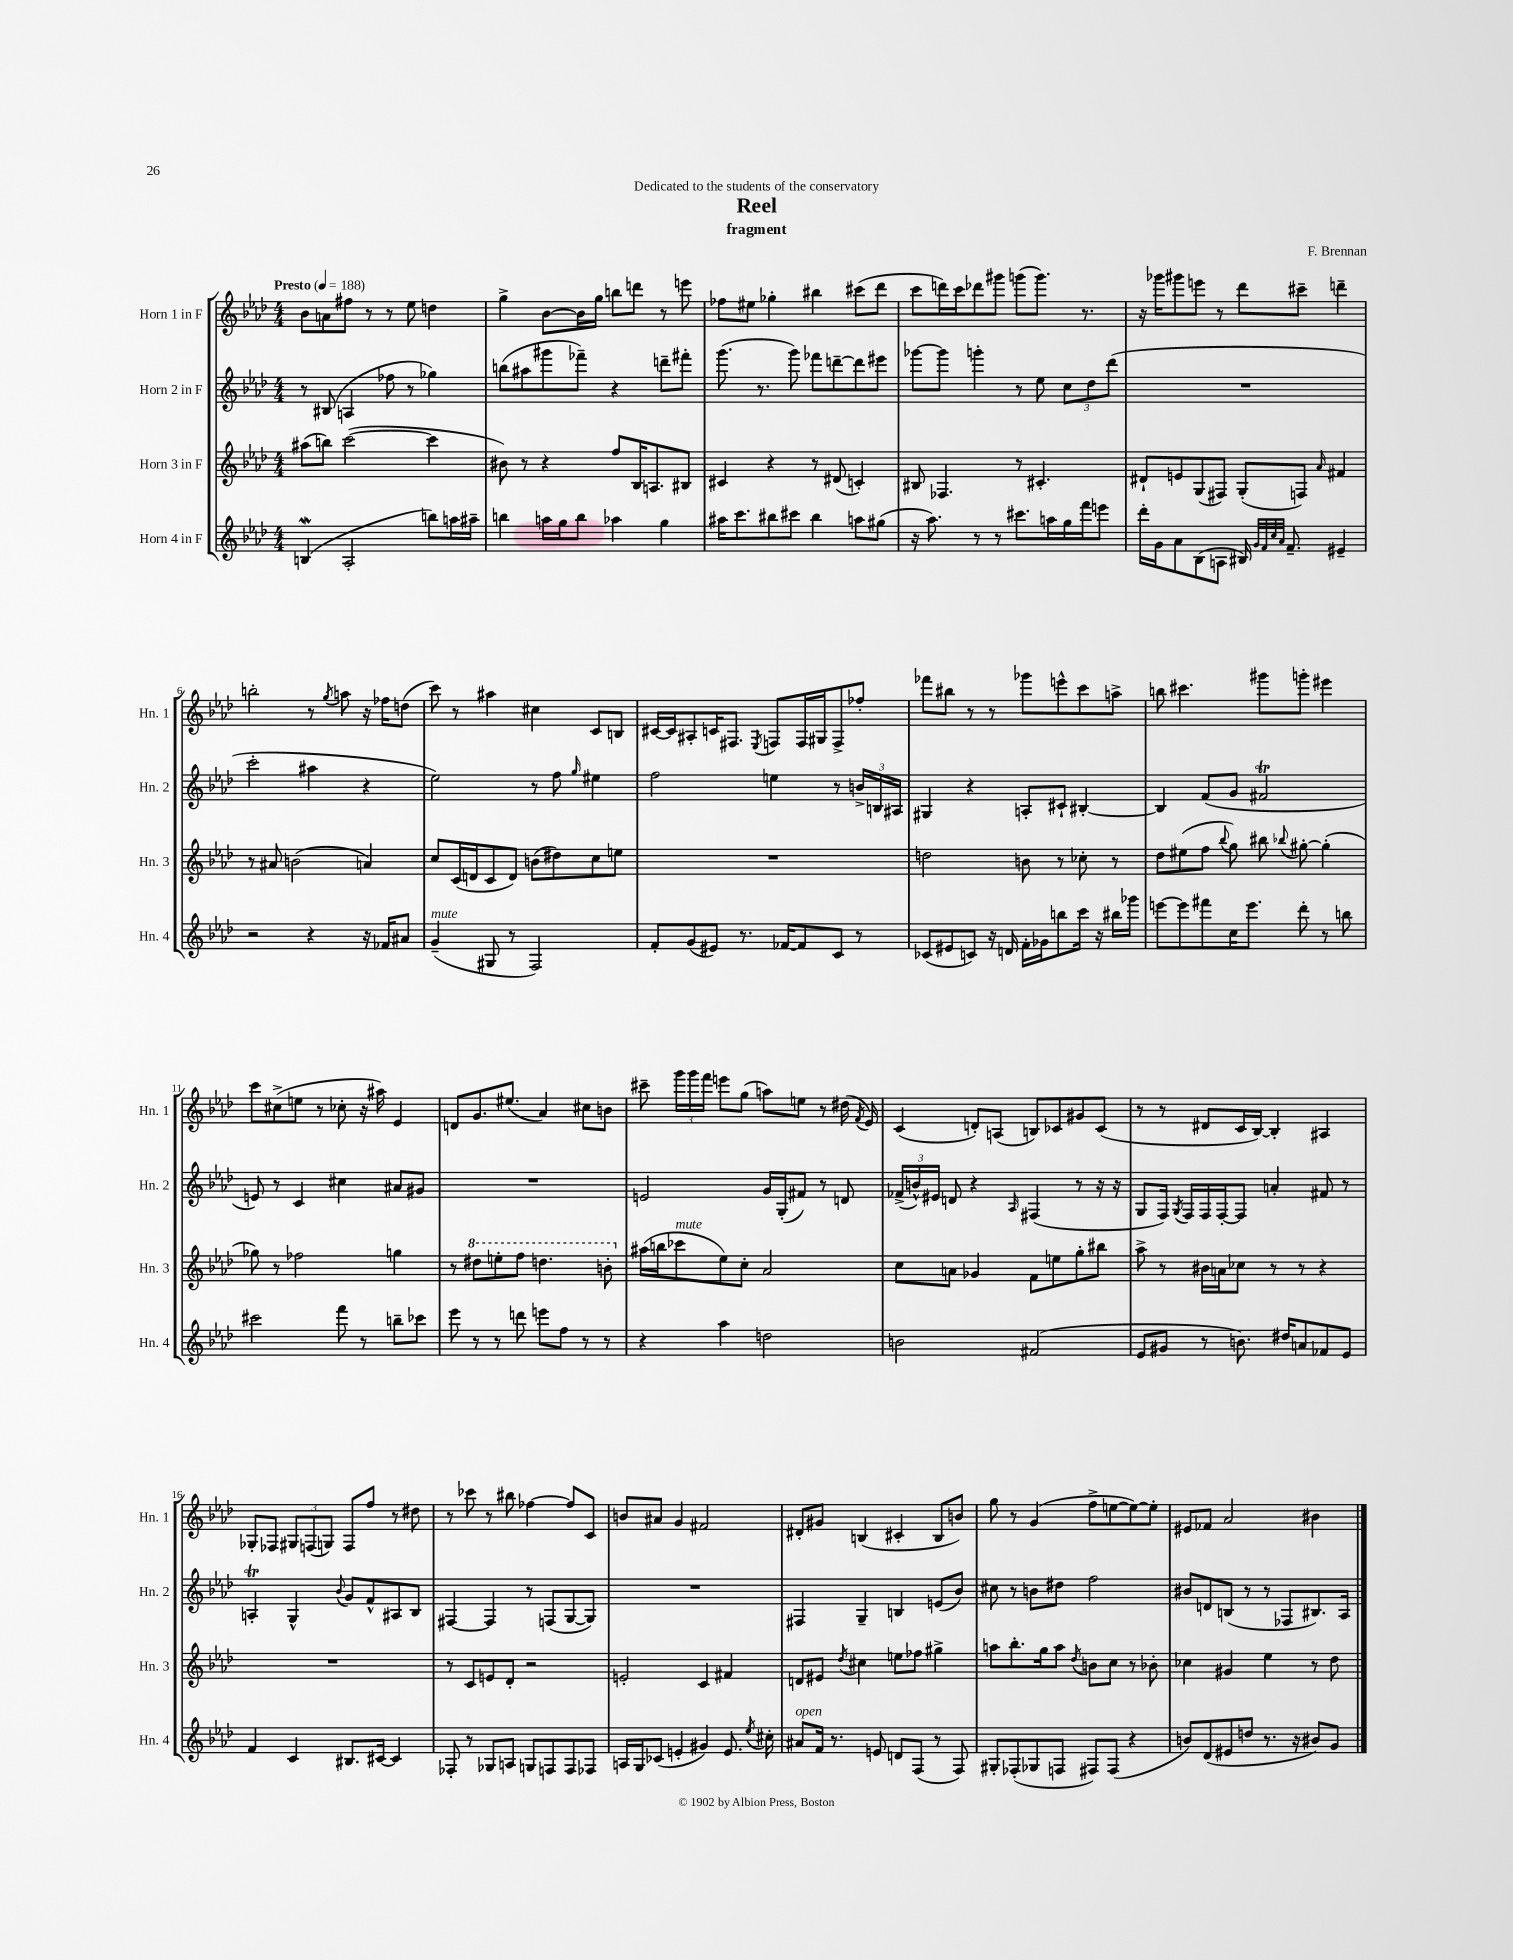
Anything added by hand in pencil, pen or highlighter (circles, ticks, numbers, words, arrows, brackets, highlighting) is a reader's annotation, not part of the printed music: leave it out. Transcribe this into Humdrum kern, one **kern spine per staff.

**kern	**kern	**kern	**kern
*staff4	*staff3	*staff2	*staff1
*clefG2	*clefG2	*clefG2	*clefG2
*k[b-e-a-d-]	*k[b-e-a-d-]	*k[b-e-a-d-]	*k[b-e-a-d-]
*M4/4	*M4/4	*M4/4	*M4/4
*MM188	*MM188	*MM188	*MM188
(4B/	(8aa#\L	8r	8b-\L
.	8bb\J)	(8B#/	8a\
2A-'/	([2ccc\	4A/	8ff#\J
.	.	.	8r
.	.	8ff-\	8r
.	.	8r	8ee-\
8bb\L)	4ccc\]	4gg-\)	4dd\
16aa\L	.	.	.
16aa#~\JJ	.	.	.
=	=	=	=
4bb\	8b#\)	(8bb\L	4gg^\
.	8r	8aa#\	.
16aa\LL	4r	8ggg#\	[8b-\L
16gg\J	.	.	.
8bb\J	.	8fff-~\J)	16b-\]L
.	.	.	16gg\JJ
4aa-\	8ff/L	4r	8bb\L
.	16B-/K	.	8ddd\J
.	8.A/	.	.
4gg\	.	8ddd~\L	8r
.	8B#/J	8fff#'\J	8eee\
=	=	=	=
16aa#\LK	4c#/	(8.ggg\	8ff-\L
8.ccc\	.	.	.
.	.	.	8ee#\J
.	.	8.r	.
8bb#\	4r	.	4gg-'\
8ccc#\J	.	8ggg\)	.
4bb#\	8r	8fff-\L	4bb#\
.	(8d#/	[8ddd~\	.
8aa\L	4c'/)	8ddd\]	(8ccc#\L
(8gg#\J	.	8eee#\J	8ddd-\J
=	=	=	=
16r	8B#/	[8ggg-\L	8ccc\L
8.aa-\)	.	.	.
.	4.F-/	8ggg-\]J	16ddd\L)
.	.	.	16ccc\J
8r	.	4ggg'\	8ddd-\
8r	.	.	8ggg#\J
8.ccc#\L	8r	8r	(8ggg\L
.	4.c#'/	8ee-\	8.ggg\J)
16aa\L	.	.	.
16gg\	.	12cc\L	.
16fff\J	.	.	8.r
.	.	12dd-\	.
8eee\J	.	.	.
.	.	(12ddd-\J	.
=	=	=	=
16ddd-'\LL	8d#`/L	1r	16r
16g\J	.	.	16ggg-\LK
8a-\	8e/	.	8ggg#\
(8B-\	(8G/	.	8eee\J
8A\J	8F#/J)	.	8r
16B#/)	(8G'/L	.	8ddd-\L
32qqg/LLL	.	.	.
32qqf/	.	.	.
32qqcc/	.	.	.
32qqa-/JJJ	.	.	.
8.f~/	.	.	.
.	8F/J)	.	8ccc#~\J
.	16qqa-/	.	.
4e#~/	4f#/	.	4ddd~\
=	=	=	=
2r	8r	2ccc'\	2bb'\
.	8a#/	.	.
.	(2b\	.	.
4r	.	4aa#\	8r
.	.	.	8qgg/
.	.	.	8aa\
16r	4a/)	4r	16r
16f-/LK	.	.	16ff-\LK
8a#/J	.	.	(8dd\J
=	=	=	=
(4g~/	8cc/L	2ee-\)	8ccc\)
.	(16c/L	.	8r
.	16d/J	.	.
8G#/	8c/	.	4aa#\
8r	8d/J)	.	.
2F/)	(8b\L	8r	4cc#\
.	8dd#\)	8ff\	.
.	.	16qqgg/	.
.	8cc\	4ee#\	8c/L
.	8ee\J	.	8B/J
=	=	=	=
8f'/L	1r	2ff\	[16c#/LL
.	.	.	16c#/]J
(8g/	.	.	8A#'/
8e#/J)	.	.	16c/K
.	.	.	8.F#/J
8.r	.	.	.
.	.	.	8qE-/
.	.	4ee\	8F/L
[16f-/LK	.	.	.
8f-/]	.	.	16F/L
.	.	.	16G#/J
8c/J	.	8r	8F^/
8r	.	24b^/LL	8ff-'/J
.	.	24B/	.
.	.	24A#/JJ	.
=	=	=	=
(8c-/L	2dd\	4G#/	8fff-\L
8e#/	.	.	8bb#\J
8c/J)	.	4r	8r
16r	.	.	8r
16d/	.	.	.
16f'\LL	8b\	8A'/L	8ggg-\L
16g-\J	.	.	.
8bb\	8r	8c#`/J	8eee^^\
16ccc\Jk	8cc-'\	[4B#'/	8ccc\
16r	.	.	.
16bb#\LL	8r	.	8aa^\J
16ggg-\JJ	.	.	.
=	=	=	=
[8eee\L	8dd-\L	4B#/]	8bb\
8eee\]	(8ee#\	.	4.ccc#\
8fff#\	8ff\J	(8f/L	.
.	8qqbb-/	.	.
16cc\K	8gg\)	8g/J	.
8.eee\J	.	.	.
.	8bb#\	2f#/	8ggg#\L
.	8qqbb-/	.	.
8ddd-'\	[8gg#'\	.	8ggg'\J
8r	(4gg#'\]	.	4eee#\
8bb\	.	.	.
=	=	=	=
2ccc#\	8gg-\)	8e/)	8ccc\L
.	8r	8r	(8cc#^\
.	2ff-\	4c/	8ee\J
.	.	.	8r
8fff\	.	4cc#\	8cc-'\
8r	.	.	16r
.	.	.	16aa#\)
8bb~\L	4gg\	8a#/L	4e-/
8ccc-\J	.	8g#/J	.
=	=	=	=
8eee-\	8r	1r	8d/L
8r	8ddd#\L	.	8.g/
8r	8eee'\	.	.
.	.	.	(8.ee#/J
8ddd\	8fff\J	.	.
8eee\L	4.ddd\	.	4a-/)
8ff\J	.	.	.
8r	.	.	8cc#\L
8r	8bb'\	.	8b\J
=	=	=	=
4r	(16aa#\LL	2e/	8ccc#~\
.	16bb\J	.	.
.	8ccc-\	.	24ggg\LL
.	.	.	24ggg\
.	.	.	24fff\JJ
4aa-\	8ee-\)	.	8eee\L
.	8cc'\J	.	(8gg\J
2dd\	2a-/	16g/LL	8aa\L)
.	.	(16G'/J	.
.	.	8f#/J)	8ee\J
.	.	8r	8r
.	.	8d/	(16dd#\
.	.	.	8qf/
.	.	.	16e-/)
=	=	=	=
2b\	8cc\L	(24f-^/LL	(4c/
.	.	24b^^/)	.
.	.	24e#/JJ	.
.	8a\J	8d/	.
.	4g-/	4r	8d'/L)
.	.	.	(8A/J
.	.	16qqA-/	.
(2f#/	8f\L	(4F#/	8B/L)
.	8ee\	.	8c-/
.	8gg'\	8r	8g#/
.	8bb#\J	16r	(8c-/J
.	.	16r	.
=	=	=	=
8e-/L	8aa-^\	8G/L	8r
8g#/J	8r	16F/Jk)	8r
.	.	8qG/	.
.	.	16F/LL	.
8r	16b#\LL	16F/	8d#/L
.	16a\J	[16F'/J	.
8.b\)	8cc-\J	8F/]J	16c/L
.	.	.	[16B-/JJ)
.	8r	4a'/	4B-'/]
16dd#/LK	.	.	.
8a/	8r	.	.
8f-/	4r	8f#/	4A#/
8e-/J	.	8r	.
=	=	=	=
4f/	1r	4A'/	8G-'/L
.	.	.	8F-/J
4c/	.	4G^^/	12G#/L
.	.	.	(12F/
.	.	.	12G/J)
.	.	8qqb-/	.
8.B#/L	.	8g/L	8F/L
.	.	8f^^/	8ff/J
[16c#/Jk	.	.	.
4c#/]	.	8A#/	8r
.	.	8B-/J	8dd#\
=	=	=	=
8F-'/	8r	[4F#/	8r
8r	8c/L	.	8ccc-\
8G-/L	8e/	4F#/]	8r
8A/J	8d-'/J	.	8bb#\
8G/L	2r	8r	[4ff-\
8F/	.	(8F/L	.
8F/	.	[8G/	8ff-/]L
8F-/J	.	8G/]J)	8c/J
=	=	=	=
16A/LL	2e'/	1r	8b/L
16G/J	.	.	.
(8c-/J	.	.	8a#/J
4e'/	.	.	4g/
4g#/)	4c/	.	2f#/
8.e/	4f#/	.	.
8qee-/	.	.	.
16cc#'\	.	.	.
=	=	=	=
8a#/L	8d/L	4F#/	8d#'/L
16f/Jk	8e#/J	.	8g#/J
8.r	.	.	.
.	8qdd-/	.	.
.	4cc#\	4G~/	(4B/
8e/	.	.	.
8d/L	8ee\L	4B/	4c#'/
(8F/J	8ff-\J	.	.
8r	4gg#^\	(8e/L	8B/L
8F/)	.	8b-/J)	8b/J)
=	=	=	=
8G#'/L	8aa\L	8cc#\	8gg\
(8F-'/	8.bb-'\	8r	8r
8G-/	.	8b\L	(4g/
.	16gg\k	.	.
8F/J	8aa\J	8dd#\J	.
.	8qdd-/	.	.
8F#/L)	8b\L	2ff\	8ff^\L
(8F#/J	8cc\J	.	[8ee\
4r	8r	.	8ee\_)
.	8b-'\	.	8ee'\]J
=	=	=	=
8b/L)	4cc-\	8b#/L	8e#/L
(8d-/	.	8d/	8f-/J
8e#/	4g#/	(8B/J	2a-/
8dd/J	.	8r	.
8.r	4ee-\	8r	.
.	.	8F-/L	.
16r	.	.	.
8b#/L)	8r	8.B#/)	4b#\
8g/J	8dd-\	.	.
.	.	16A-/Jk	.
==	==	==	==
*-	*-	*-	*-
